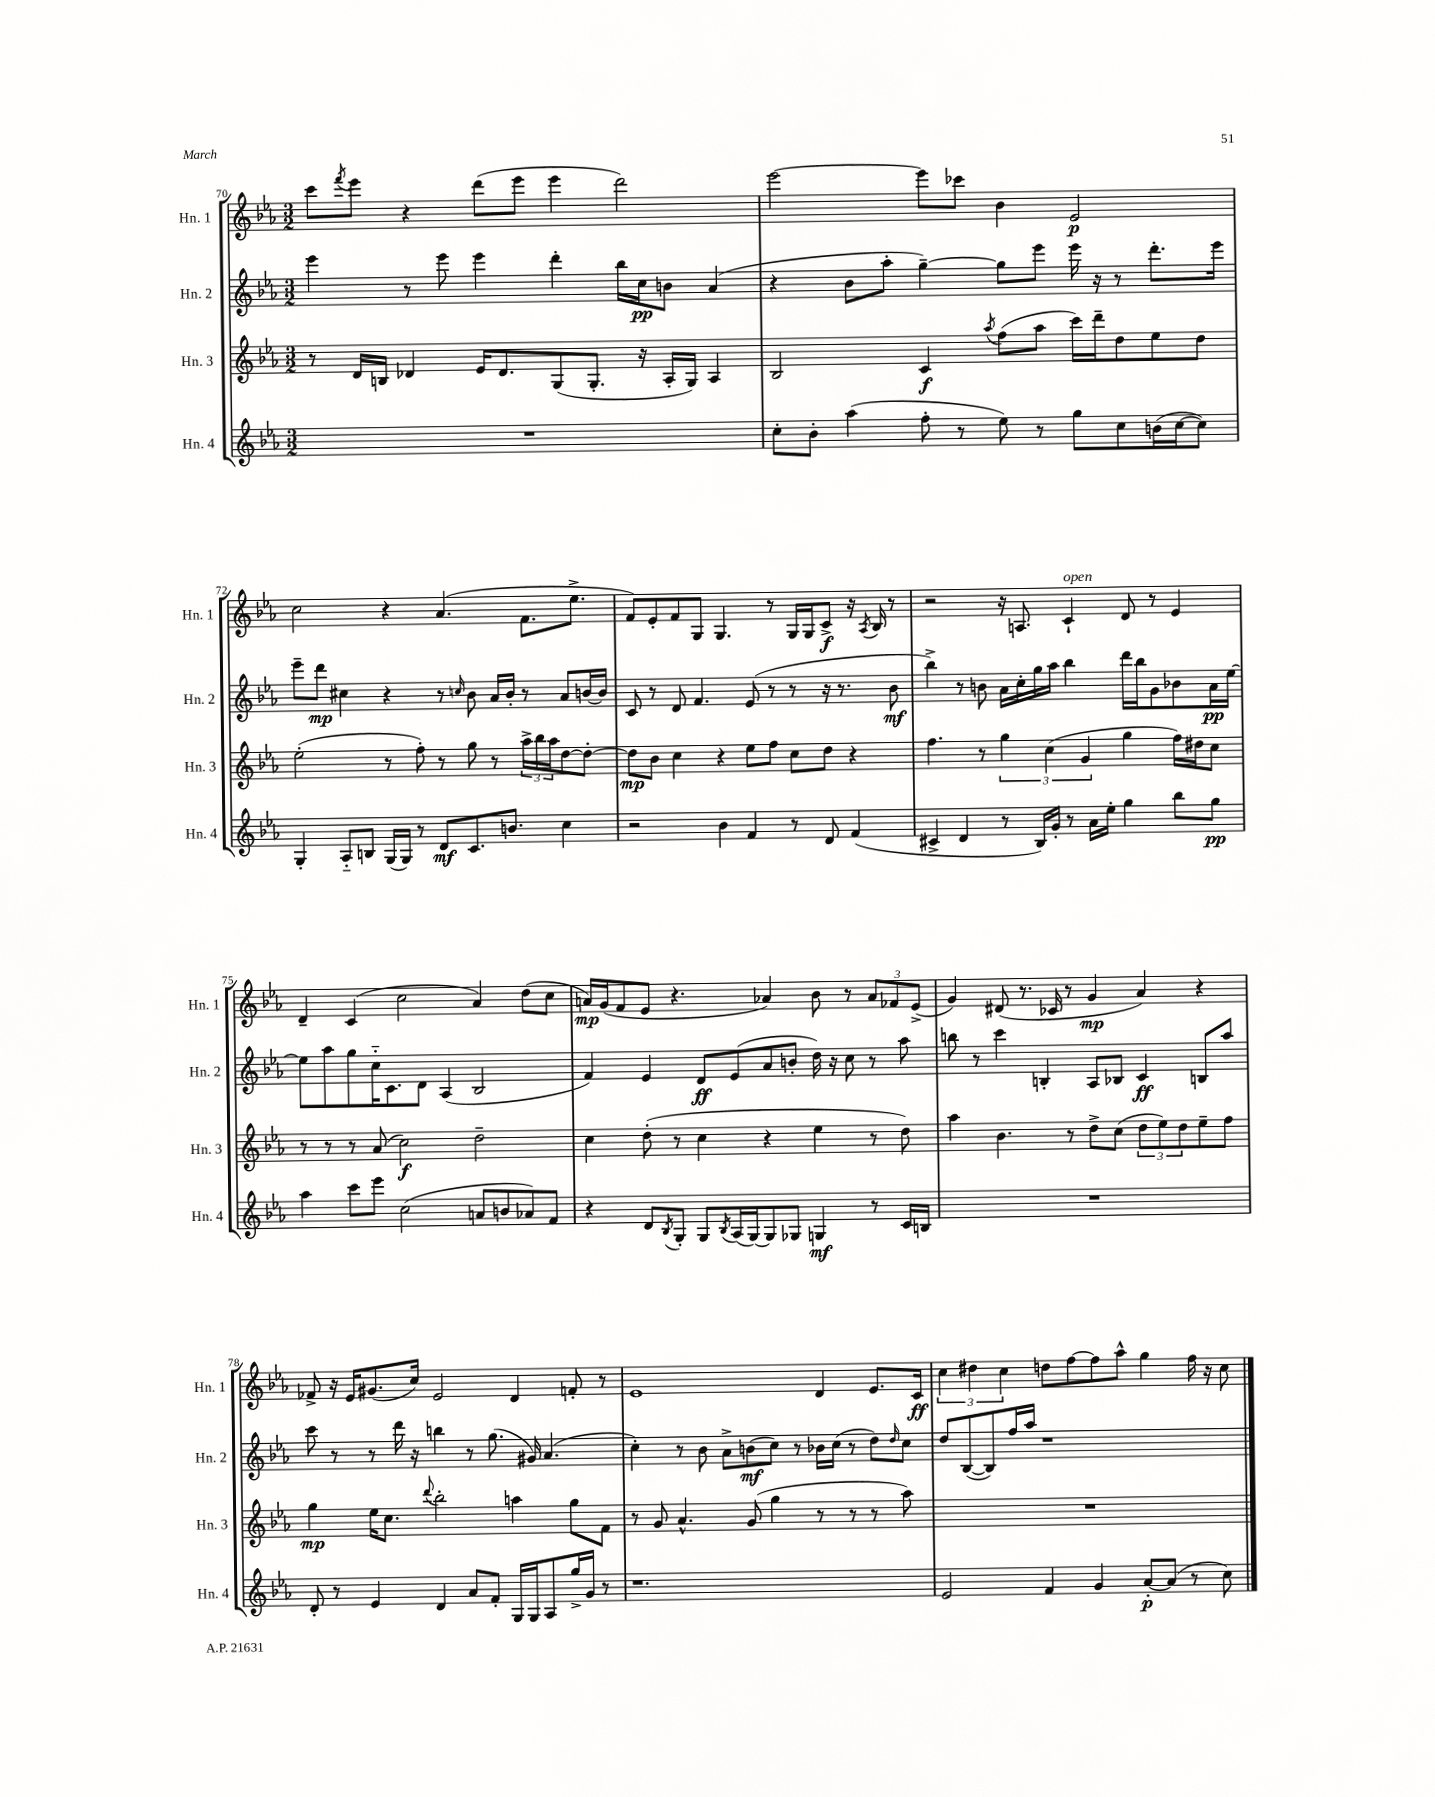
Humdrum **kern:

**kern	**kern	**kern	**kern
*staff4	*staff3	*staff2	*staff1
*clefG2	*clefG2	*clefG2	*clefG2
*k[b-e-a-]	*k[b-e-a-]	*k[b-e-a-]	*k[b-e-a-]
*M3/2	*M3/2	*M3/2	*M3/2
1.r	8r	4eee-\	8ccc\L
.	.	.	8qfff/
.	16d/LL	.	8eee-\J
.	16B/JJ	.	.
.	4d-/	8r	4r
.	.	8eee-\	.
.	16e-/LK	4eee-\	(8ddd\L
.	8.d-/	.	.
.	.	.	8eee-\J
.	(8G/	4ddd'\	4eee-\
.	8.G'/J	.	.
.	.	16bb-\LL	2ddd\)
.	16r	16cc\J	.
.	16A-'/LL	8b\J	.
.	16G/JJ)	.	.
.	4A-/	(4a-/	.
=	=	=	=
8cc'\L	2B-/	4r	[2eee-\
8b-'\J	.	.	.
(4aa-\	.	8b-\L	.
.	.	8aa-'\J	.
8ff'\	4c/	[4gg~\)	8eee-\]L
8r	.	.	8ccc-\J
.	8qaa-/	.	.
8ee-\)	(8ff\L	8gg\]L	4b-\
8r	8aa-\J	8eee-\J	.
8gg\L	16ccc\LL)	16eee-\	2e-/
.	16ddd~\J	16r	.
8cc\	8dd\	8r	.
(16b\L	8ee-\	8.ddd'\L	.
[16cc\J	.	.	.
8cc\]J)	8dd\J	.	.
.	.	16eee-\Jk	.
=	=	=	=
4G'/	(2ee-'\	8eee-~\L	2cc\
.	.	8ddd\J	.
8A-'~/L	.	4cc#\	.
8B/J	.	.	.
(16G/LL	8r	4r	4r
16G/JJ)	.	.	.
8r	8ff'\)	.	.
8d/L	8r	8r	(4.a-/
.	.	16qqcc/	.
8.c/	8gg\	8b-\	.
.	8r	16a-/LL	.
8.b/J	.	16b-'/JJ	.
.	24aa-^\LL	8r	8.f\L
.	24bb-\	.	.
.	24aa-\J	.	.
4cc\	[8dd\	8a-/L	.
.	.	.	8.ee-^\J
.	8dd'\_J	[16b/L	.
.	.	16b/]JJ	.
=	=	=	=
2r	8dd\]L	8c/	8f/L)
.	8b-\J	8r	8e-'/
.	4cc\	8d/	8f/
.	.	4.f/	8G/J
4b-\	4r	.	4.G/
4f/	8ee-\L	(8e-/	.
.	8ff\J	8r	8r
8r	8cc\L	8r	16G/LL
.	.	.	16G/J
8d/	8dd\J	16r	8c^/J
.	.	8.r	.
(4f/	4r	.	16r
.	.	.	8qA-/
.	.	.	16B-/
.	.	8b-\	8r
=	=	=	=
4c#^/	4.ff\	4bb-^\)	2r
4d/	.	8r	.
.	8r	8b\	.
8r	6gg\	16a-\LL	16r
.	.	16cc'\	8.A/
16B-/LL)	.	16gg\	.
.	(6cc\	.	.
16g'/JJ	.	16aa-\JJ	.
8r	.	4bb-\	4c`/
.	6g/	.	.
16a-\LL	.	.	.
16ee-'\JJ	.	.	.
4gg\	4gg\	16ddd\LL	8d/
.	.	16bb-\J	.
.	.	8g\	8r
8bb-\L	16ff\LL)	8b-\	4e-/
.	16dd#\J	.	.
8gg\J	8cc\J	16a-\L	.
.	.	[16ee-\JJ	.
=	=	=	=
4aa-\	8r	8ee-\]L	4d~/
.	8r	8aa-\	.
8ccc\L	8r	8gg\	(4c/
8eee-\J	(8a-/	16cc'~\K	.
.	.	8.c\	.
(2cc\	2cc\)	.	2cc\
.	.	8d\J	.
.	.	(4A-/	.
8a/L	2dd~\	2B-/	4a-/)
8b/	.	.	.
8a-/)	.	.	(8dd\L
8f/J	.	.	8cc\J
=	=	=	=
4r	4cc\	4f/)	16a/LL)
.	.	.	(16g/J
.	.	.	8f/
8d/L	(8dd'\	4e-/	8e-/J
8qB-/	.	.	.
8G'/J	8r	.	4.r
8G/L	4cc\	8d/L	.
8qB-/	.	.	.
(16A-/L	.	(8e-/	.
[16G/J)	.	.	.
8G/]	4r	8a-/	4a-/)
8G-/J	.	8b'/J	.
4G/	4ee-\	16dd\)	8b-\
.	.	16r	.
.	.	8cc\	8r
8r	8r	8r	12a-/L
.	.	.	12f-/
16c/LL	8dd\)	8aa-\	.
.	.	.	(12e-^/J
16B/JJ	.	.	.
=	=	=	=
1.r	4aa-\	8bb\	4g/)
.	.	8r	.
.	4.b-\	4ccc\	(8d#/
.	.	.	8.r
.	.	4B'/	.
.	.	.	16c-/
.	8r	.	8r
.	8dd^\L	8A-/L	4g/
.	(8cc\J	8B-/J	.
.	12dd\L	4c/	4a-/)
.	12ee-\)	.	.
.	12dd\	.	.
.	8ee-~\	8B/L	4r
.	8ff\J	8aa-/J	.
=	=	=	=
8d'/	4gg\	8ccc\	8f-^/
8r	.	8r	16r
.	.	.	16e-/LK
4e-/	16ee-\LK	8r	(8.g#/
.	8.cc\J	.	.
.	.	16ddd\	.
.	.	16r	16cc/Jk)
.	8qqddd/	.	.
4d/	2bb-'\	4bb\	2e-/
8a-/L	.	8r	.
8f'/J	.	(8.gg\	.
16G/LL	4aa\	.	4d/
16G/J	.	16g#/)	.
8A-/	.	(4.a-/	.
16gg^/L	8gg\L	.	8f'/
16g/JJ	.	.	.
8r	8f\J	.	8r
=	=	=	=
1.r	8r	4cc'\)	1e-
.	8g/	.	.
.	4.a-^^/	8r	.
.	.	8b-\	.
.	.	8a-^\L	.
.	(8g/	(8b\	.
.	4gg\	8cc\J)	.
.	.	8r	.
.	8r	16b-\LL	4d/
.	.	(16cc\JJ	.
.	8r	8r	.
.	8r	8dd\L)	8.e-/L
.	.	16qqdd/	.
.	8aa-\)	8cc\J	.
.	.	.	16c/Jk
=	=	=	=
2e-/	1.r	8dd/L	6cc\
.	.	([8B-/	.
.	.	.	6dd#\
.	.	8B-/])	.
.	.	.	6cc\
.	.	16ff/L	.
.	.	16aa-/JJ	.
4f/	.	1r	8dd\L
.	.	.	[8ff\
4g/	.	.	8ff\]
.	.	.	8aa-^^\J
[8a-'/L	.	.	4gg\
(8a-/]J	.	.	.
8r	.	.	16ff\
.	.	.	16r
8cc\)	.	.	8cc\
==	==	==	==
*-	*-	*-	*-
